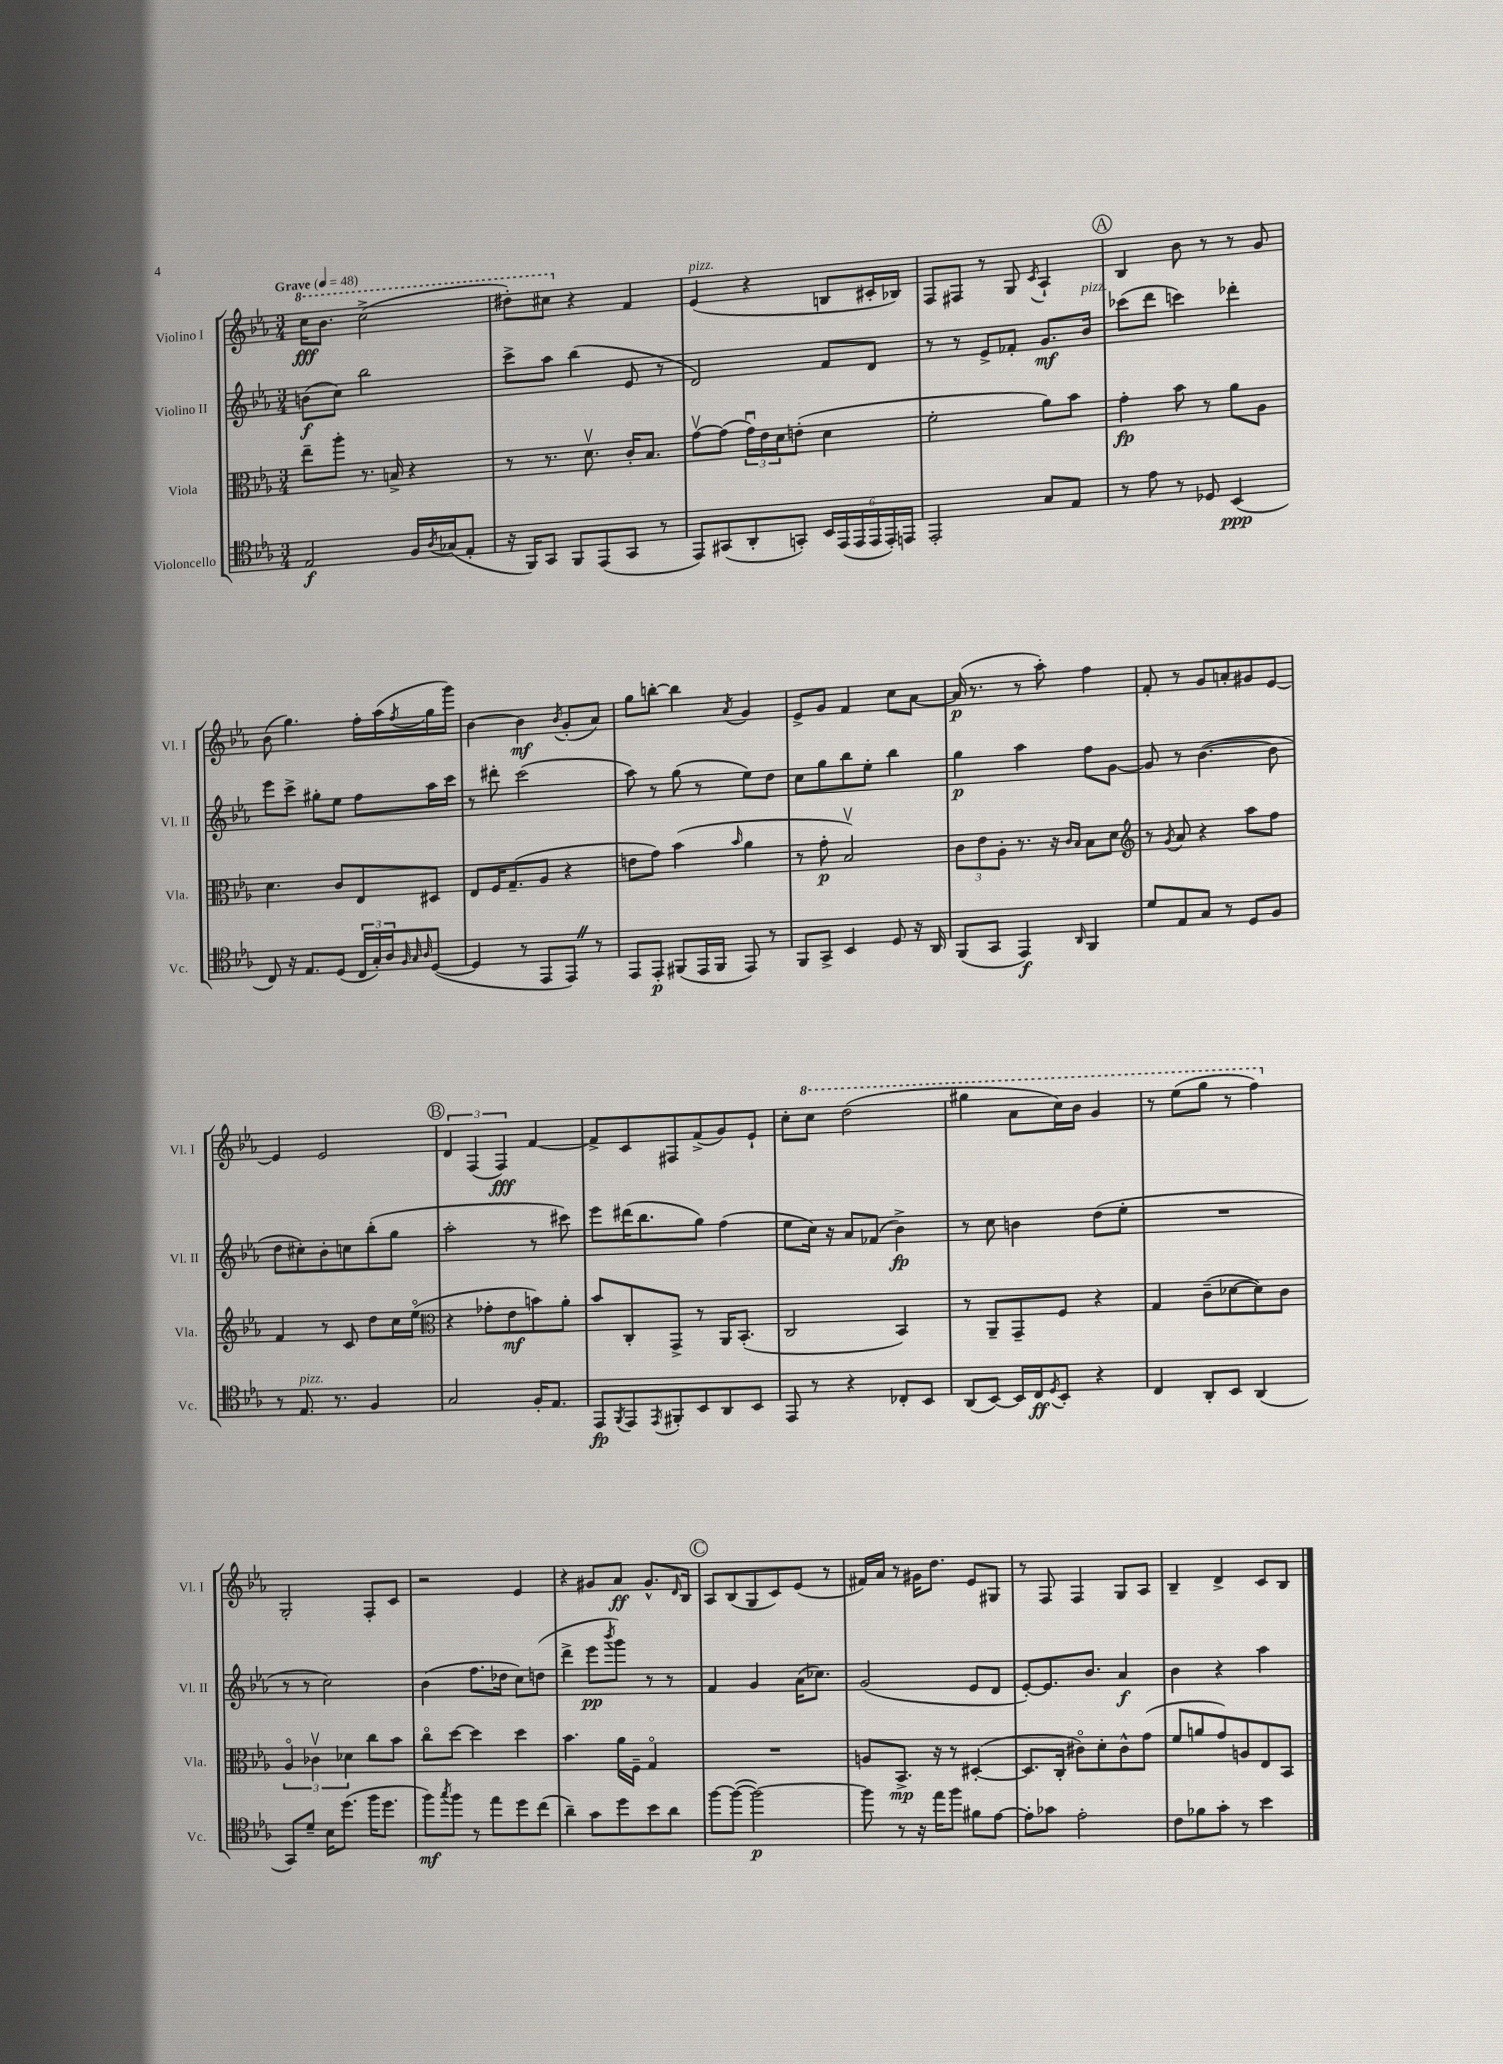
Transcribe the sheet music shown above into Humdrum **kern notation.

**kern	**kern	**kern	**kern
*staff4	*staff3	*staff2	*staff1
*clefC4	*clefC3	*clefG2	*clefG2
*k[b-e-a-]	*k[b-e-a-]	*k[b-e-a-]	*k[b-e-a-]
*M3/4	*M3/4	*M3/4	*M3/4
*MM48	*MM48	*MM48	*MM48
2E-	8ee-~	(8b	16ccc
.	.	.	8.bb-
.	8aa-'	8cc)	.
.	8.r	2bb-	(2ccc^
.	16B^	.	.
16F	4r	.	.
8qA-	.	.	.
(16G-	.	.	.
8E-'	.	.	.
=	=	=	=
16r	8r	8ccc^	8ddd#')
16FF)	.	.	.
8GG	8.r	8aa-	8ccc#
8FF	.	(4bb-	4r
.	8.dv	.	.
(8EE-	.	.	.
8GG	16c'	8e-	4f
.	8.B-	.	.
8r	.	8r	.
=	=	=	=
8EE-)	[8gv	2d)	(4e-
(8GG#	(8g]	.	.
8AA-'	24gu)	.	4r
.	24e-	.	.
.	24d	.	.
8GG')	(8e'	.	.
24BB-	4d	8f	8B
(24EE-	.	.	.
24EE-	.	.	.
24EE-	.	8d	16c#'
24EE-')	.	.	.
.	.	.	16B-)
24EE	.	.	.
=	=	=	=
2EE-'	2f'	8r	8F
.	.	8r	8F#
.	.	8e-^	8r
.	.	8f-'	8G
.	.	.	8qc
8G	8a-)	8.g	4A-`
8E-	8b-	.	.
.	.	16b-	.
=	=	=	=
8r	4g'	(8ccc-	4B-
8e-	.	8ddd	.
8r	8b-	4ccc)	8b-
8D-	8r	.	8r
(4BB-	8a-	4ddd-'	8r
.	8A-	.	8g
=	=	=	=
8C)	4.d	8eee-	(8b-
16r	.	8ccc^	4.gg)
8.E-	.	.	.
.	.	8gg#'	.
(8D	8c	8ee-	.
24C	8E-	8ff	16ff'
24G')	.	.	.
.	.	.	(16aa-
24A-	.	.	.
32qqF	.	.	.
32qqG	.	.	.
32qqA-	.	.	8qff
([8D	8D#	16aa-	16gg
.	.	16ccc	16ggg)
=	=	=	=
4D]	8E-	8r	[4b-
.	16F	8ddd#'	.
.	(8.G~	.	.
8r	.	(2ccc	4b-]
8EE-	8A-	.	.
.	.	.	8qb-
8EE-)	4r	.	(8g'
8r	.	.	8a-)
=	=	=	=
8EE-	8e	8aa-)	8gg
8EE-'	8g)	8r	[8bb'
(8FF#	(4b-	(8gg	4bb]
16EE-	.	8r	.
16FF#	.	.	.
.	16qqb-	.	8qa-
8EE-)	4a-	8ee-)	4g
8r	.	8dd	.
=	=	=	=
8FF	8r	8cc	8e-^
8GG^	8g'	8gg	8g
4BB-	2B-v)	8bb-	4f
.	.	8ee-'	.
8D	.	4bb-	8cc
16r	.	.	[8a-
16AA-	.	.	.
=	=	=	=
(8FF	12c	4gg	(16a-]
.	.	.	8.r
.	12e-	.	.
8GG	.	.	.
.	12A-'	.	.
4EE-)	8.r	4aa-	8r
.	.	.	8aa-')
.	16r	.	.
.	16qqc	.	.
16qqAA-	16qqB-	.	.
4FF	8B-	8ff	4ff
.	8d	[8g	.
=	=	=	=
*	*clefG2	*	*
8d	8r	8g]	8f'
.	8qg	.	.
8E-	8a-	8r	8r
8G	4r	([4.b-	8g
8r	.	.	8a'
8D	8aa-	.	8g#
8F	8ff	8b-]	[8e-
=	=	=	=
8r	4f	8dd	4e-]
8.E-	.	8cc#')	.
.	8r	8b-'	2e-
8.r	.	.	.
.	8c	8cc	.
4F	8dd	(8bb-'	.
.	16cc	8gg	.
.	(16ee-o	.	.
=	=	=	=
*	*clefC3	*	*
2G	4r	2aa-'	6d
.	.	.	(6F
.	8g-'	.	.
.	.	.	6F)
.	8e-	.	.
16F'	8b)	8r	[4f
8.E-	.	.	.
.	8a-'	8ccc#)	.
=	=	=	=
8EE-	8b-	8eee-	8f^]
8qFF	.	.	.
8EE-	8C'	(16ddd#	8c
.	.	8.bb-	.
8qEE-	.	.	.
8FF#'	8GG^	.	8F#
8BB-	8r	8gg)	(8f^
8AA-	16AA-	(4ff	8g)
.	(8.BB-'	.	.
8BB-	.	.	8e-`
=	=	=	=
8EE-	2C	8ee-	8cc'
8r	.	16cc)	8ccc
.	.	16r	.
4r	.	8a-	(2ddd
.	.	(8f-	.
8C-'	4BB-)	4b-^)	.
8BB-	.	.	.
=	=	=	=
(8AA-	8r	8r	4ggg#
[8BB-)	8AA-~	8cc	.
16BB-]	8GG~	4b	8aa-
16C	.	.	.
8qD	.	.	.
8BB-'	8F	.	16ccc)
.	.	.	16bb-
4r	4r	(8dd	4gg
.	.	8ee-'	.
=	=	=	=
4C	4G	2.r	8r
.	.	.	(8eee-
8AA-'	(8c~	.	8ggg
8BB-	[8d-	.	8r
(4AA-	8d-])	.	4fff)
.	8c	.	.
=	=	=	=
8GG)	6A-o	8r	2G'
8d~	.	8r	.
.	6c-v	.	.
16B-	.	2cc)	.
(8.dd	.	.	.
.	6d-	.	.
16ff	8cc	.	8F'
8.dd	.	.	.
.	8b-	.	8c
=	=	=	=
8ff)	8cco	(4b-	2r
8qgg	.	.	.
8ff	[8dd	.	.
8r	4dd]	8.ff	.
8ee-	.	.	.
.	.	16dd-	.
8dd	4dd	8cc)	4e-
(8cc	.	(8dd	.
=	=	=	=
4a-~)	4.b-	4ddd^	4r
8g	.	8eee-	8g#
.	.	8qbbb-	.
8dd	16a-	8ggg)	8a-
.	16F~	.	.
8b-	4Go	8r	8.g#^^
8a-	.	8r	.
.	.	.	16qqd
.	.	.	16B-
=	=	=	=
[8ff	2.r	4f	8A-
(8ff_	.	.	(8B-
2ff_)	.	4g	8G
.	.	.	8c)
.	.	(16a-	(8e-
.	.	8.cc-)	.
.	.	.	8r
=	=	=	=
8ff]	8A	(2g	16f#)
.	.	.	16a-
8r	8.BB-^	.	8r
16r	.	.	16g#
16ee-	16r	.	8.dd
8ff	8r	.	.
8f#	([4D#'	8e-	8e-
[8e-	.	8d	8G#
=	=	=	=
8e-']	8.D#]	[8e-')	8r
8g-	.	8.e-]	8F
.	16C'	.	.
2e-'	8c#o)	.	4F
.	.	8.b-	.
.	8d'	.	.
.	8c#^^	4a-	8G
.	(8g	.	8A-
=	=	=	=
8c	8f	4b-	4B-~
8f-	8a	.	.
8g'	8g)	4r	4d^
8r	8A	.	.
4b-	8E-	4aa-	8c
.	8BB-	.	8B-
==	==	==	==
*-	*-	*-	*-
